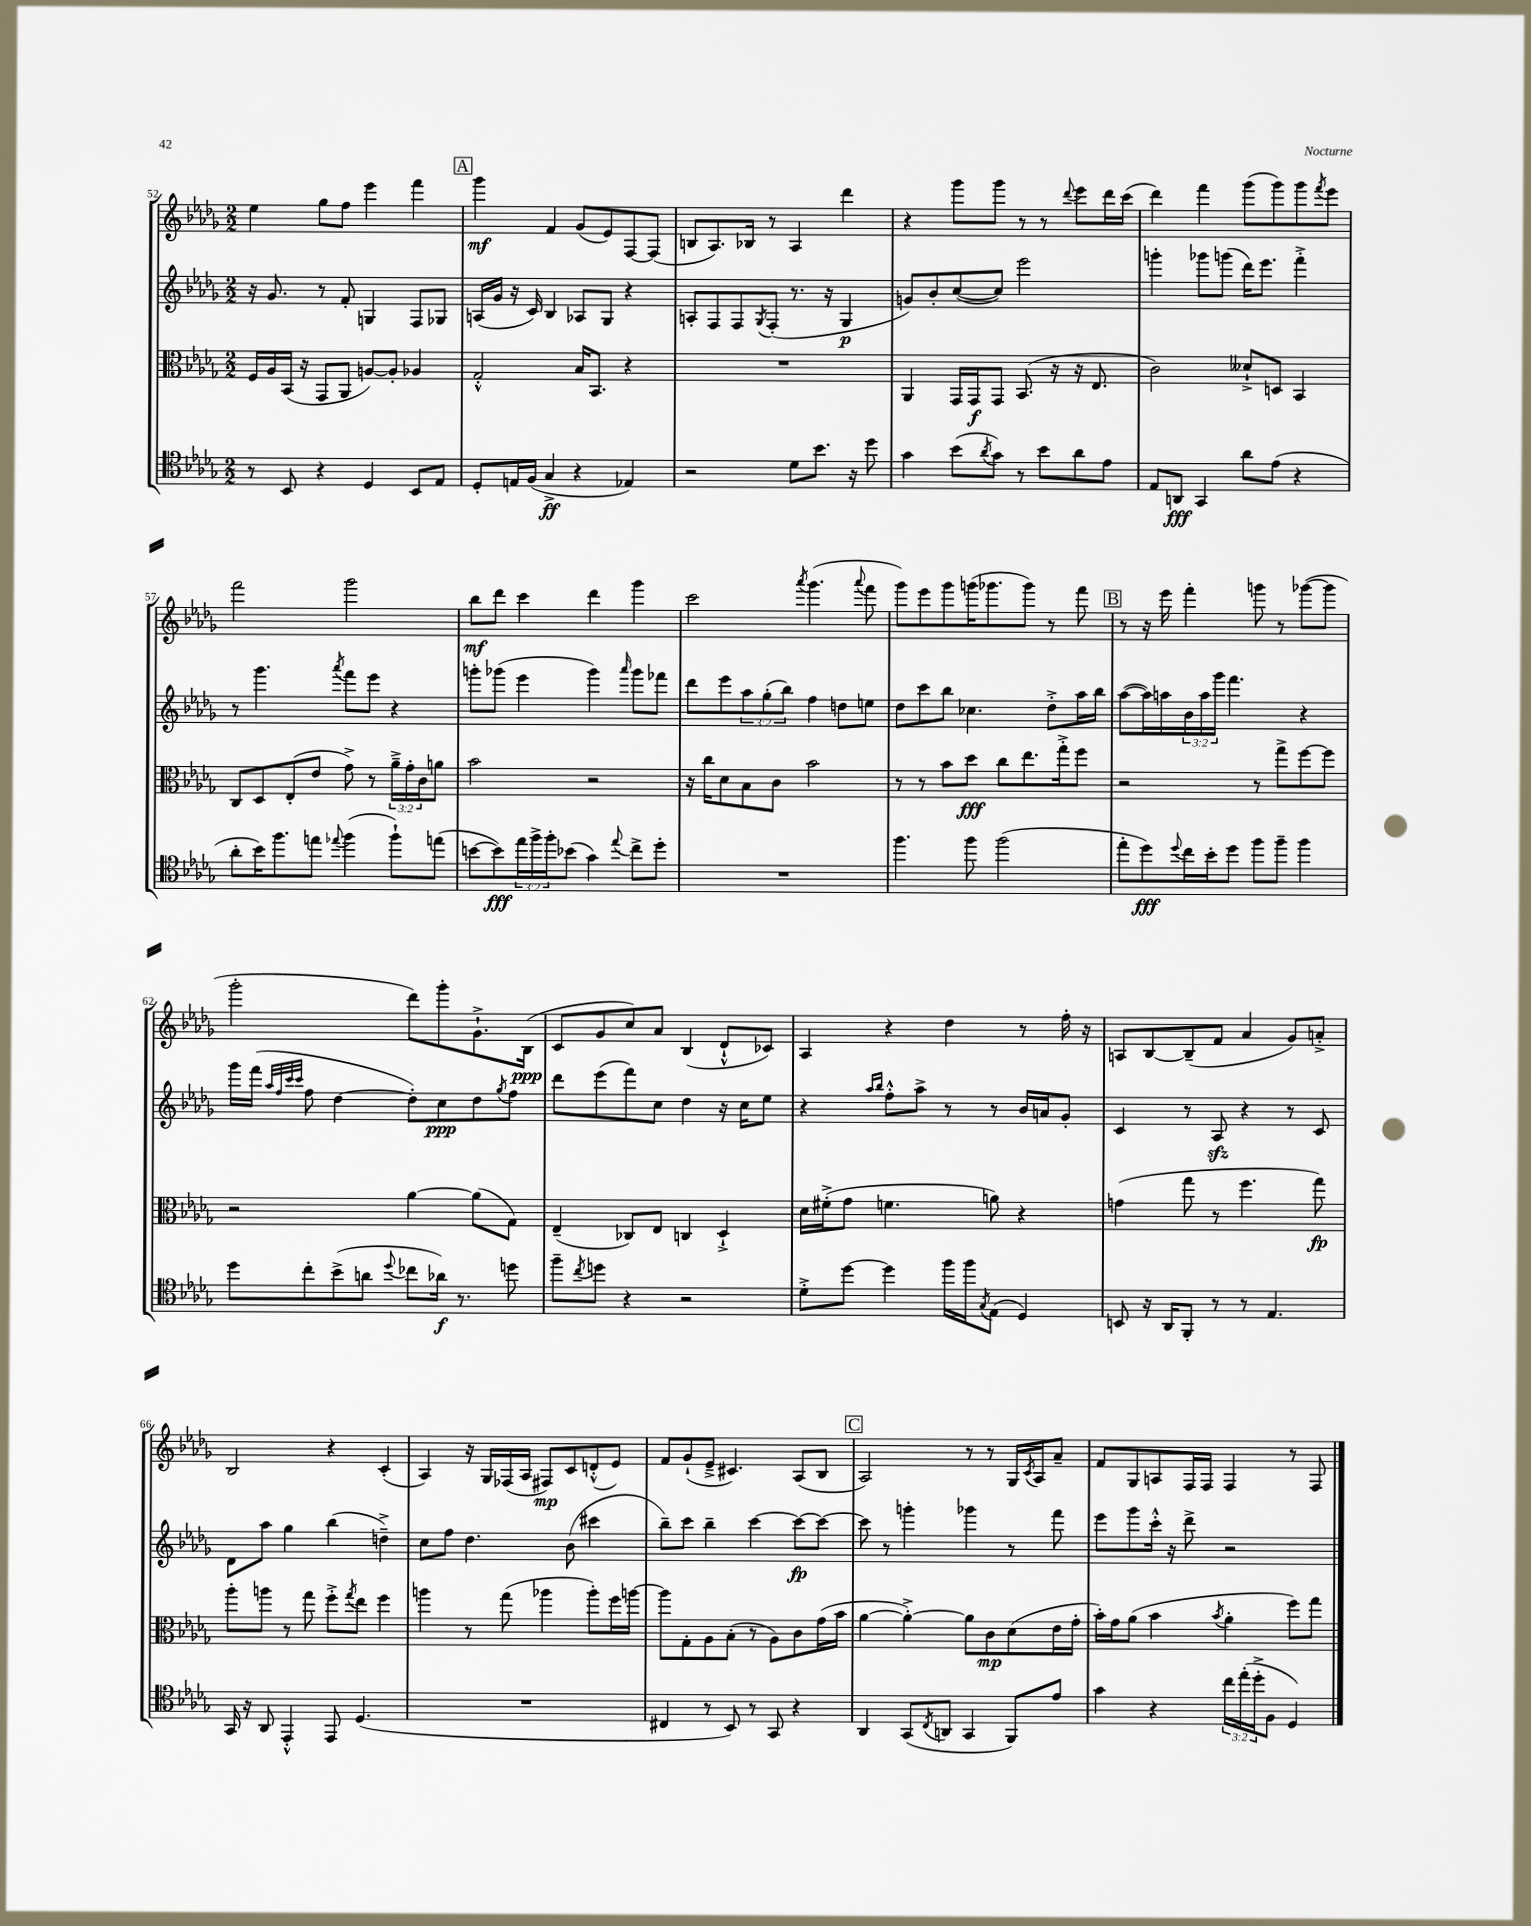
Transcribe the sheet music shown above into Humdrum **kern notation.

**kern	**dynam	**kern	**dynam	**kern	**dynam	**kern	**dynam
*part4	*part4	*part3	*part3	*part2	*part2	*part1	*part1
*staff4	*staff4	*staff3	*staff3	*staff2	*staff2	*staff1	*staff1
*clefC4	*	*clefC3	*	*clefG2	*	*clefG2	*
*k[b-e-a-d-g-]	*	*k[b-e-a-d-g-]	*	*k[b-e-a-d-g-]	*	*k[b-e-a-d-g-]	*
*M2/2	*	*M2/2	*	*M2/2	*	*M2/2	*
=52	=52	=52	=52	=52	=52	=52	=52
8r	.	16F/LL	.	16r	.	4ee-\	.
.	.	16A-/	.	8.g-/	.	.	.
8BB-/	.	(16BB-/JJ	.	.	.	.	.
.	.	16r	.	.	.	.	.
4r	.	8GG-/L	.	8r	.	8gg-\L	.
.	.	8AA-/J	.	8f'/	.	8ff\J	.
4D-/	.	[8An/L)	.	4Gn/	.	4eee-\	.
.	.	8A'/J]	.	.	.	.	.
8BB-/L	.	4A-X/	.	8F/L	.	4fff\	.
8E-/J	.	.	.	8G-X/J	.	.	.
!!LO:REH:place=s1:t=A
=53	=53	=53	=53	=53	=53	=53	=53
8D-'/L	.	2G-'^^/	.	(16An/LL	.	4ggg-\	mf
.	.	.	.	16g-/JJ	.	.	.
16En/L	.	.	.	16r	.	.	.
(16F/JJ	.	.	.	16c/)	.	.	.
4G-^/	ff	.	.	4B-/	.	4f/	.
4r	.	16B-/KL	.	8A-X/L	.	(8g-/L	.
.	.	8.BB-/J	.	.	.	.	.
.	.	.	.	8G-/J	.	8e-/)	.
4E-X/)	.	4r	.	4r	.	[8F/	.
.	.	.	.	.	.	(8F/J]	.
=54	=54	=54	=54	=54	=54	=54	=54
2r	.	1r	.	8An'/L	.	8Bn/L	.
.	.	.	.	8F/	.	8.A-/)	.
.	.	.	.	8F/	.	.	.
.	.	.	.	.	.	16B-X/Jk	.
.	.	.	.	8qG-/	.	.	.
.	.	.	.	(8F'/J	.	8r	.
8d-\L	.	.	.	8.r	.	4A-/	.
8.b-\J	.	.	.	.	.	.	.
.	.	.	.	16r	.	.	.
.	.	.	.	4G-/	p	4ddd-\	.
16r	.	.	.	.	.	.	.
8dd-\	.	.	.	.	.	.	.
=55	=55	=55	=55	=55	=55	=55	=55
4g-\	.	4AA-/	.	8gn/L)	.	4r	.
.	.	.	.	8b-'/	.	.	.
(8b-\L	.	16GG-/LL	.	([8cc/	.	8ggg-\L	.
.	.	16GG-/J	f	.	.	.	.
8qa-/	.	.	.	.	.	.	.
8g-\J)	.	8GG-/J	.	8cc/J])	.	8ggg-\J	.
8r	.	(8.BB-/	.	2eee-\	.	8r	.
8b-\L	.	.	.	.	.	8r	.
.	.	16r	.	.	.	.	.
.	.	.	.	.	.	8qqddd-/	.
8a-\	.	16r	.	.	.	8eee-\L	.
.	.	8.E-/	.	.	.	.	.
8e-\J	.	.	.	.	.	16ddd-\L	.
.	.	.	.	.	.	(16ccc\JJ	.
=56	=56	=56	=56	=56	=56	=56	=56
8E-/L	.	2c\)	.	4gggn'\	.	4ddd-\)	.
8AAn/J	fff	.	.	.	.	.	.
4GG-/	.	.	.	8ggg-X\L	.	4fff\	.
.	.	.	.	(8gggn\J	.	.	.
8a-\L	.	8d--X`^/L	.	16ddd-\KL)	.	(8ggg-\L	.
.	.	.	.	8.eee-\J	.	.	.
(8e-\J	.	8Dn/J	.	.	.	8ggg-\)	.
4r	.	4BB-/	.	4fff'^\	.	8ggg-\	.
.	.	.	.	.	.	8qfff/	.
.	.	.	.	.	.	8eee-\J	.
!!LO:LB:g=z
=57	=57	=57	=57	=57	=57	=57	=57
8a-'\L	.	8C/L	.	8r	.	2fff\	.
16b-\K)	.	8D-/	.	4.ggg-\	.	.	.
8.ff\	.	.	.	.	.	.	.
.	.	(8E-'/	.	.	.	.	.
8een\J	.	8e-/J	.	.	.	.	.
8qqee-X/	.	.	.	8qaaa-/	.	.	.
(4ff\	.	8g-^\)	.	8fff\L	.	2ggg-\	.
.	.	8r	.	8eee-\J	.	.	.
8ff`\L)	.	24a-~^\LL	.	4r	.	.	.
.	.	24g-'\	.	.	.	.	.
.	.	24c\J	.	.	.	.	.
(8een\J	.	8an\J	.	.	.	.	.
=58	=58	=58	=58	=58	=58	=58	=58
[8bn\L	.	2b-\	.	8gggn'\L	.	8bb-\L	mf
8b\])	fff	.	.	(8ggg-X\J	.	8ddd-\J	.
24ee-\L	.	.	.	4eee-\	.	4ccc\	.
24ff^\	.	.	.	.	.	.	.
24ff'\J	.	.	.	.	.	.	.
(8b-X\J	.	.	.	.	.	.	.
4g-\)	.	2r	.	4ggg-\)	.	4ddd-\	.
8qqee-/	.	.	.	16qqaaa-/	.	.	.
8cc^\L	.	.	.	8ggg-\L	.	4ggg-\	.
8dd-'\J	.	.	.	8fff-X\J	.	.	.
=59	=59	=59	=59	=59	=59	=59	=59
1r	.	16r	.	8ddd-\L	.	2ccc\	.
.	.	16cc\KL	.	.	.	.	.
.	.	8d-\	.	8eee-\	.	.	.
.	.	8B-\	.	12aa-\	.	.	.
.	.	.	.	(12gg-'\	.	.	.
.	.	8c\J	.	.	.	.	.
.	.	.	.	12bb-\J)	.	.	.
.	.	.	.	.	.	8qaaa-/	.
.	.	2b-\	.	4ff\	.	(4.ggg-\	.
.	.	.	.	8ddn\L	.	.	.
.	.	.	.	.	.	8qqaaa-/	.
.	.	.	.	8een\J	.	8fff\	.
=60	=60	=60	=60	=60	=60	=60	=60
4.ff\	.	8r	.	8dd-\L	.	8ggg-\L)	.
.	.	8r	.	8ccc\	.	8eee-\	.
.	.	8b-\L	.	8bb-\J	.	8ggg-\	.
8ff\	.	8dd-\J	fff	4.cc-X\	.	(16gggn\K	.
.	.	.	.	.	.	8.ggg-X\	.
(2ff\	.	8cc\L	.	.	.	.	.
.	.	8.ee-\	.	.	.	8ggg-\J)	.
.	.	.	.	8dd-'^\L	.	8r	.
.	.	16gg-'^\k	.	.	.	.	.
.	.	8ff\J	.	16aa-\L	.	8fff\	.
.	.	.	.	16bb-\JJ	.	.	.
!!LO:REH:place=s1:t=B
=61	=61	=61	=61	=61	=61	=61	=61
8ee-'\L	.	2r	.	([8aa-\L	.	8r	.
8dd-\)	fff	.	.	16aa-\L])	.	16r	.
.	.	.	.	16aan\	.	16eee-\	.
8qqdd-/	.	.	.	.	.	.	.
16cc\L	.	.	.	24b-\	.	4fff'\	.
.	.	.	.	24aa\	.	.	.
16b-'\J	.	.	.	.	.	.	.
.	.	.	.	24ggg-\JJ	.	.	.
8dd-\J	.	.	.	4.fff\	.	.	.
8ff\L	.	8r	.	.	.	8gggn\	.
8ff~\J	.	8gg-^\L	.	.	.	8r	.
4ff\	.	[8ff\	.	4r	.	([8ggg-X\L	.
.	.	8ff\J]	.	.	.	8ggg-\J]	.
!!LO:LB:g=z
=62	=62	=62	=62	=62	=62	=62	=62
8dd-\L	.	2r	.	16ggg-\LL	.	2ggg-'\	.
.	.	.	.	(16fff\JJ	.	.	.
.	.	.	.	32qqaa-/LLL	.	.	.
.	.	.	.	32qqff/	.	.	.
.	.	.	.	32qqccc/	.	.	.
.	.	.	.	32qqccc/JJJ	.	.	.
8cc'\	.	.	.	8ff\	.	.	.
(8b-^\	.	.	.	[4dd-\	.	.	.
8an\J	.	.	.	.	.	.	.
8qqdd-/	.	.	.	.	.	.	.
8cc-X\L	.	[4a-\	.	8dd-'\L])	.	8ddd-\L)	.
16a-X\Jk)	f	.	.	8cc\	ppp	8ggg-'\	.
8.r	.	.	.	.	.	.	.
.	.	(8a-\L]	.	8dd-\	.	8.g-`^\	.
.	.	.	.	8qgg-/	.	.	.
8ddn\	.	8G-\J)	.	8ff\J	.	.	.
.	.	.	.	.	.	(16B-\Jk	ppp
=63	=63	=63	=63	=63	=63	=63	=63
8ff~\L	.	(4E-~/	.	8ddd-\L	.	8c/L	.
8qcc/	.	.	.	.	.	.	.
8ddn\J	.	.	.	(8eee-\	.	8g-/	.
4r	.	8C-X/L)	.	8fff\)	.	8cc/)	.
.	.	8E-/J	.	8cc\J	.	8a-/J	.
2r	.	4Cn/	.	4dd-\	.	(4B-/	.
.	.	4D-`^/	.	16r	.	8d-`^^/L	.
.	.	.	.	16cc\KL	.	.	.
.	.	.	.	8ee-\J	.	8c-X/J)	.
=64	=64	=64	=64	=64	=64	=64	=64
8d-'^\L	.	16d-\LL	.	4r	.	4A-/	.
.	.	(16f#X'^\J	.	.	.	.	.
[8dd-\J	.	8g-\J	.	.	.	.	.
.	.	.	.	16qqaa-/LL	.	.	.
.	.	.	.	16qqbb-/JJ	.	.	.
4dd-\]	.	4.fn\	.	8ff'^^\L	.	4r	.
.	.	.	.	8aa-^\J	.	.	.
16ff\LL	.	.	.	8r	.	4dd-\	.
16ff\J	.	.	.	.	.	.	.
8qG-/	.	.	.	.	.	.	.
(8E-\J	.	8an\)	.	8r	.	.	.
4D-/)	.	4r	.	16b-/LL	.	8r	.
.	.	.	.	16an/J	.	.	.
.	.	.	.	8g-'/J	.	16ff'\	.
.	.	.	.	.	.	16r	.
=65	=65	=65	=65	=65	=65	=65	=65
8BBn/	.	(4gn\	.	4c/	.	8An/L	.
16r	.	.	.	.	.	[8B-/	.
16AA-/KL	.	.	.	.	.	.	.
8FF'/J	.	8gg-\	.	8r	.	(8B-~/]	.
8r	.	8r	.	8A-zz/	.	8f/J	.
8r	.	4.ff\	.	4r	.	4a-/	.
4.E-/	.	.	.	.	.	.	.
.	.	.	.	8r	.	8g-/L)	.
.	.	8gg-\)	fp	8c/	.	8an'^/J	.
!!LO:LB:g=z
=66	=66	=66	=66	=66	=66	=66	=66
16GG-/	.	8aa-'\L	.	8d-\L	.	2B-/	.
16r	.	.	.	.	.	.	.
8AA-/	.	8aan\J	.	8aa-\J	.	.	.
4EE-'^^/	.	8r	.	4gg-\	.	.	.
.	.	8gg-\	.	.	.	.	.
8EE-/	.	8ff'^\L	.	(4bb-\	.	4r	.
.	.	8qgg-/	.	.	.	.	.
(4.D-/	.	8ee-\J	.	.	.	.	.
.	.	4ff\	.	4ddn~^\)	.	(4c'/	.
=67	=67	=67	=67	=67	=67	=67	=67
1r	.	4aan\	.	8cc\L	.	4A-/)	.
.	.	.	.	8ff\J	.	.	.
.	.	8r	.	4.dd-\	.	16r	.
.	.	.	.	.	.	16G-/LL	.
.	.	(8gg-\	.	.	.	(16F-X/	.
.	.	.	.	.	.	16A-/JJ	.
.	.	4aa-X\	.	.	.	8F#X/L)	mp
.	.	.	.	(8b-\	.	8c/	.
.	.	8aa-'\L)	.	4ccc#X\	.	(8dn'^^/	.
.	.	16ff\L	.	.	.	8e-/J)	.
.	.	[16aan\JJ	.	.	.	.	.
=68	=68	=68	=68	=68	=68	=68	=68
4C#X/	.	8aa\L]	.	8bb-~\L)	.	8f/L	.
.	.	8G-'\	.	8ccc\J	.	(8g-`/	.
8r	.	8A-\	.	4bb-~\	.	8e-~^/J	.
8BB-/)	.	(8B-'\J	.	.	.	4.c#X/)	.
8r	.	8r	.	[4ccc\	.	.	.
8GG-/	.	8A-\L)	.	.	.	.	.
4r	.	8c\	.	8ccc\L_	fp	(8A-/L	.
.	.	(16g-\L	.	8ccc\J_	.	8B-/J	.
.	.	16b-\JJ	.	.	.	.	.
!!LO:REH:place=s1:t=C
=69	=69	=69	=69	=69	=69	=69	=69
4AA-/	.	[4a-\	.	8ccc\]	.	2A-/)	.
.	.	.	.	8r	.	.	.
(8GG-/L	.	4a-'^\_)	.	4gggn'\	.	.	.
8qC/	.	.	.	.	.	.	.
8AAn/J	.	.	.	.	.	.	.
4GG-/	.	8a-\L]	.	4ggg-X\	.	8r	.
.	.	8c\	mp	.	.	8r	.
8FF/L)	.	(8d-\	.	8r	.	16G-/LL	.
.	.	.	.	.	.	8qc/	.
.	.	.	.	.	.	16A-/J	.
8e-/J	.	16e-\L	.	8fff\	.	8a-~/J	.
.	.	16g-'\JJ	.	.	.	.	.
=70	=70	=70	=70	=70	=70	=70	=70
4g-\	.	16b-'\LL)	.	8eee-\L	.	8f/L	.
.	.	16g-\J	.	.	.	.	.
.	.	(8a-\J	.	8ggg-\	.	8G-/	.
4r	.	4b-\	.	16ccc'^^\Jk	.	8An/	.
.	.	.	.	16r	.	.	.
.	.	.	.	8ddd-^\	.	16F/L	.
.	.	.	.	.	.	16F/JJ	.
.	.	8qb-/	.	.	.	.	.
24cc\LL	.	4a-'\	.	2r	.	4F/	.
(24ee-'\	.	.	.	.	.	.	.
24dd-'^\J	.	.	.	.	.	.	.
8F\J	.	.	.	.	.	.	.
4D-/)	.	8ff\L)	.	.	.	8r	.
.	.	8gg-\J	.	.	.	8F/	.
==	==	==	==	==	==	==	==
*-	*-	*-	*-	*-	*-	*-	*-
